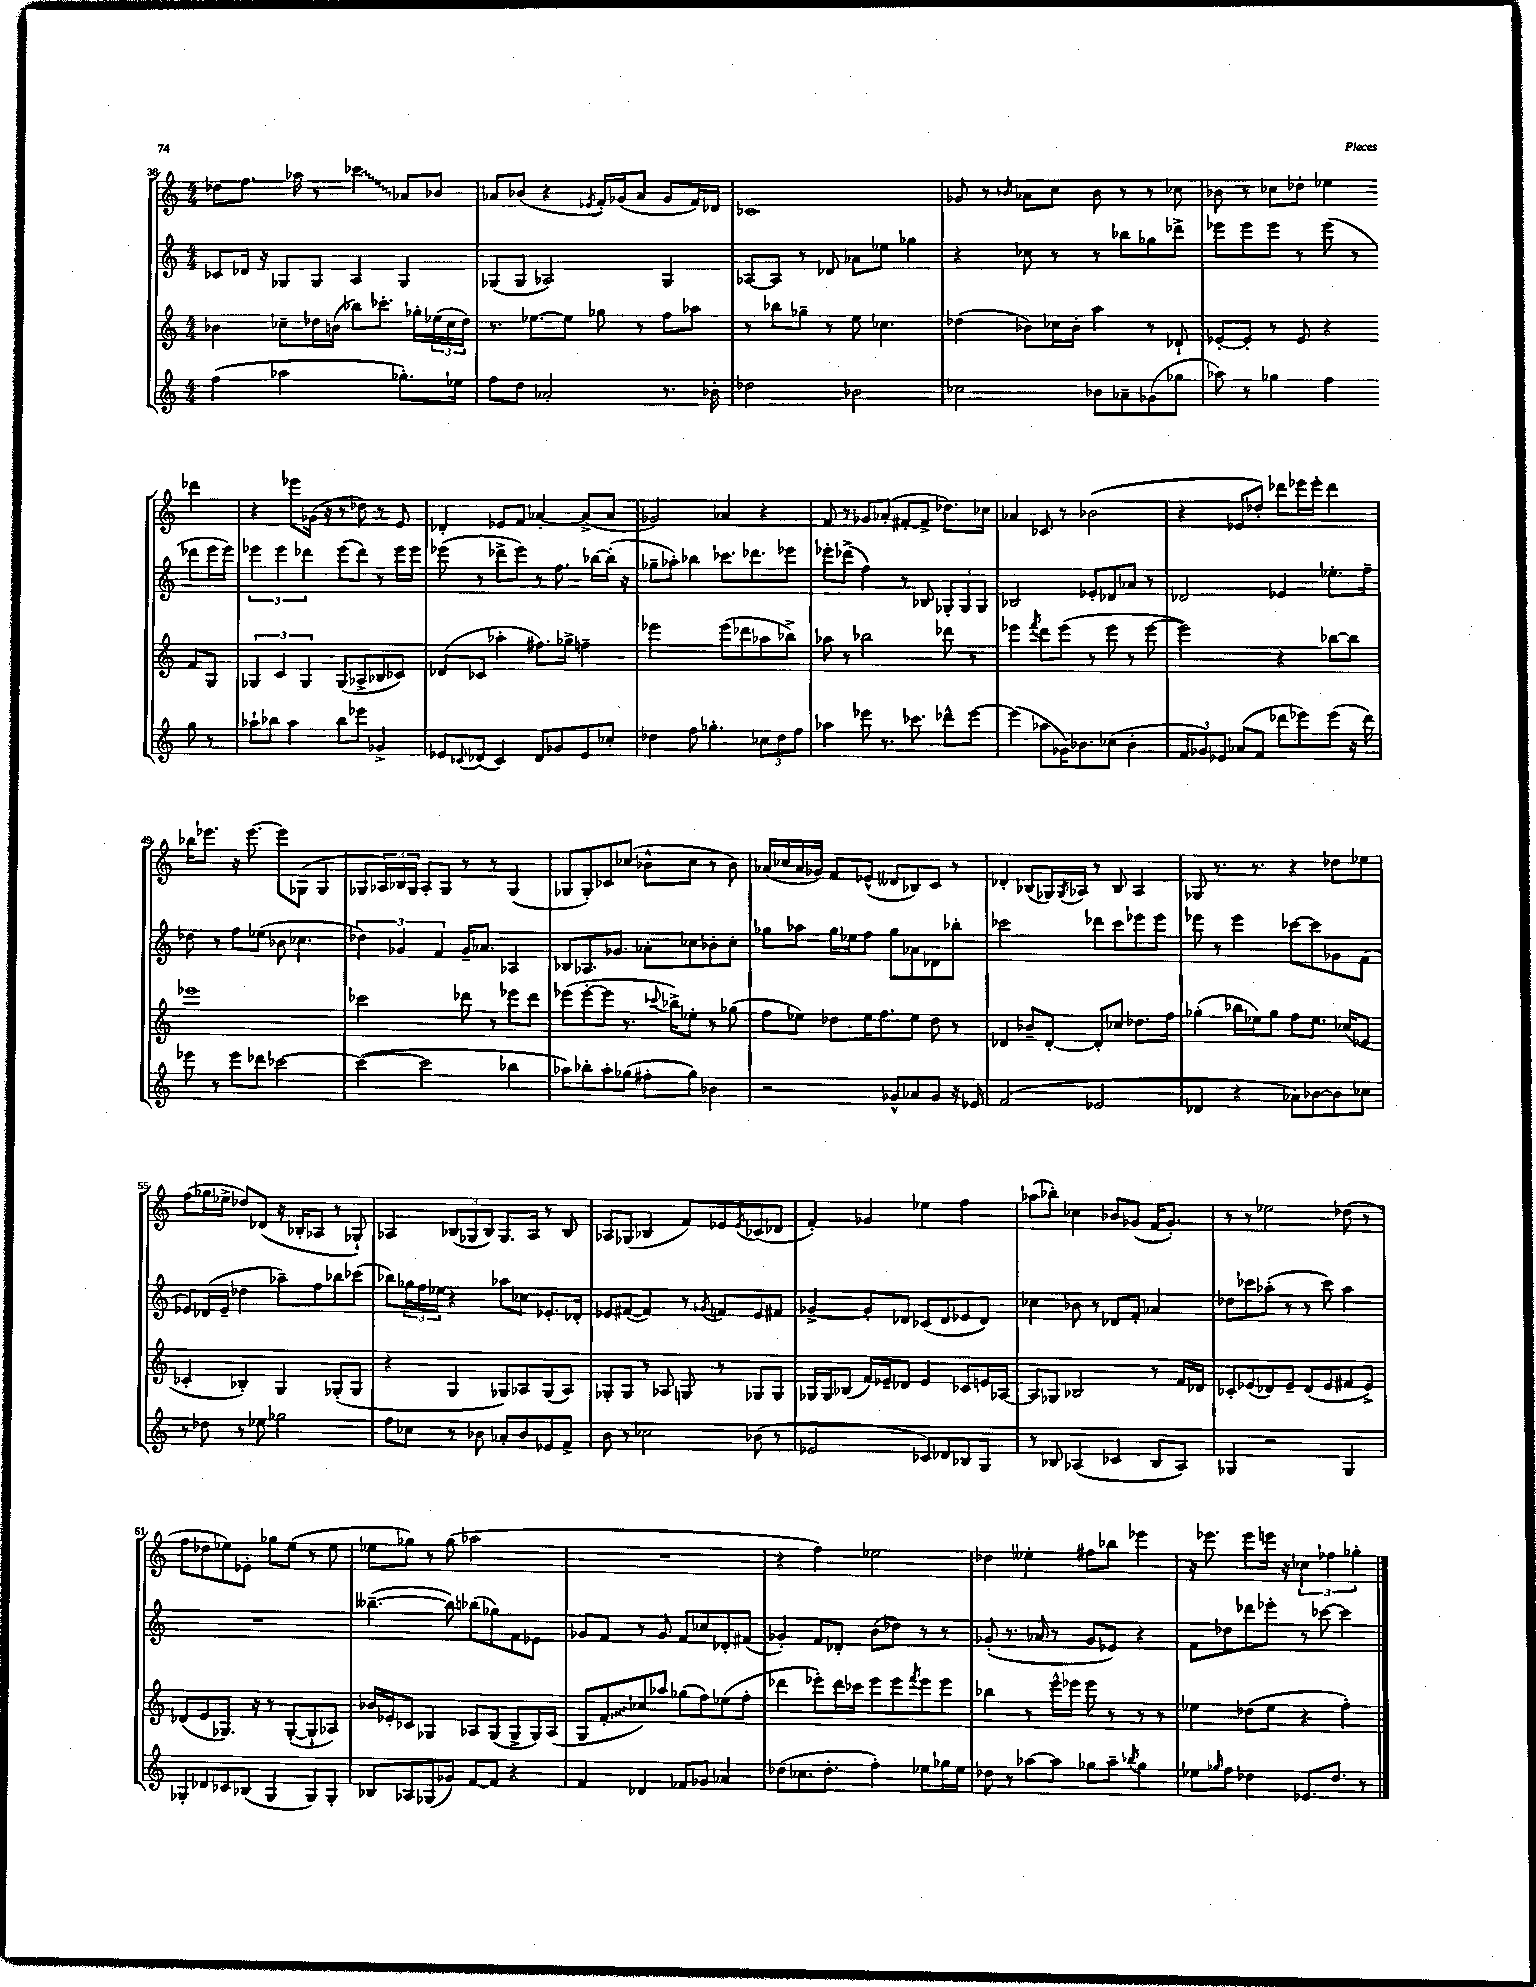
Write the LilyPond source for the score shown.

<<
\new StaffGroup <<
\new Staff = "s0" {
    \clef treble \key c \major \numericTimeSignature \time 4/4
    des''8 f''8. aes''16 r8 \once \override Glissando.style = #'zigzag ces'''4\glissando aes'8 bes'8 |
    aes'8 bes'8( r4 \acciaccatura { ees'8 } f'16-.) ges'16( aes'8 ges'8 f'16) des'16 |
    ces'1 |
    ges'8 r8 \grace { bes'16 } aes'8 c''8 bes'8 r8 r8 ces''8 |
    bes'8 r8 ces''8 des''8-. ees''4 des'''4 |
    r4 ees'''8 ges'16( r16 r8 des''8) r8 e'8 |
    des'4-. ees'8 f'8 aes'4~-. aes'8->( aes'8 |
    ges'2) aes'4 r4 |
    f'8 r8 ges'8 aes'8-.( fis'8~-. fis'8-> des''8.) ces''16 |
    aes'4 ces'8 r8 bes'2( |
    r4 ees'8 des''8-.) des'''8 ees'''16 ees'''16-. des'''4 |
    bes''16 ees'''8. r16 ees'''8.~ ees'''8 ges8( ges4 |
    ges8 \tuplet 3/2 { aes16) bes16 ges16 } aes8-. ges8 r8 r8 ges4( |
    ges8 ges8-.) ces'8 ces''8( bes'8-^ ces''8 r8 bes'8) |
    aes'16( ces''16 aes'16 ges'16) f'8 ees'8-^( deses'8 bes8) c'8 r8 |
    des'4-. bes8( ges16) \acciaccatura { ges8 } aes16 r8 bes8 aes4 |
    ges8 r8. r8. r4 des''8 ees''8 |
    f''8( ges''16 ees''16-> des''8) des'8( r16 bes16-. aes8 r8 ges8-!) |
    aes4 \tuplet 3/2 { bes8( ges8 bes8) } ges8. aes16 r8 bes8 |
    aes8 ges8( bes4 f'8) ees'8 \acciaccatura { ees'8 } ces'8( des'8 |
    f'4-.) ges'4 ees''4 f''4 |
    aes''8( bes''8-.) ces''4 bes'8 ges'8( f'16 ges'8.-.) |
    r8 r8 ees''2 des''8( r8 |
    f''8 des''8 ees''8) ees'8-. ges''8 ees''8( r8 ees''8 |
    ees''8 ges''8) r8 ges''8( aes''2 |
    R1 |
    r4 f''4) ees''2 |
    des''4 eeses''4-. fis''8 bes''8 ees'''4 |
    r16 ees'''8. ees'''8 e'''16 r16 \tuplet 3/2 { ces''4 fes''4 ges''4-. } \bar "|." |
}
\new Staff = "s1" {
    \clef treble \key c \major \numericTimeSignature \time 4/4
    ces'8 des'16 r16 ges8 ges8 a4 ges4 |
    ges8( ges8 aes2) ges4 |
    aes8~ aes8 r8 des'8 aes'8 ees''8 ges''4 |
    r4 ces''8 r8 r8 bes''8 ges''8 des'''8-> |
    ees'''8 ees'''8 ees'''8 r8 ees'''8( r8 des'''8 ees'''16 ees'''16) |
    \tuplet 3/2 { ees'''4 ees'''4 des'''4 } ees'''8( des'''8) r8 ees'''16 ees'''16 |
    ees'''8( r8 des'''8-> ees'''8) r8 f''8. bes''16~ bes''16-.( r16 |
    ges''8-- aes''8-.) bes''4 ces'''8. des'''8. ees'''8 |
    ees'''8-. des'''8->( f''4) r8 bes8 \tuplet 3/2 { ges8-. ges8 ges8 } |
    bes2 ees'8-. des'8 aes'8 r8 |
    des'2 ees'4 ees''8.-. f''16-- |
    des''8 r8 f''8 ees''8( bes'8 ces''4. |
    \tuplet 3/2 { des''4) ges'4 f'4 } ges'16-- aes'8. aes4 |
    bes8 aes8. ges'8. aes'8-. ces''8 bes'8-. ces''8-. |
    ges''8 aes''8 ges''16 ees''16 f''8 ges''8 aes'8 des'8 bes''8-. |
    ces'''2 des'''8 ces'''8 ees'''8 ees'''8 |
    ees'''8 r8 ees'''4 ces'''8~ ces'''8 ges'8 f'8( |
    ees'8) des'16( ees'16-- des''4 aes''8--) f''8 bes''8 ces'''8( |
    bes''8) \tuplet 3/2 { ges''16 f''16 ees''16 } r4 aes''8 ces''8 ees'8.-. des'16-. |
    ees'8 fis'8~( fis'4) r8 \acciaccatura { ges'8 } f'8 ees'8 fis'8 |
    ges'4~-> ges'8-. des'8 ces'8( des'8 ees'8 des'8) |
    ces''4 bes'8 r8 des'8 f'8-. aes'4 |
    des''8 ces'''8 aes''8-.( r8 r8 ces'''8) aes''4 |
    R1 |
    beses''4.~--( beses''8) bes''8( ges''8) f'8 ees'8 |
    ges'8 f'8 r8 ges'8 f'8 ces''8 des'8-. fis'8( |
    ges'4-.) f'8 des'8-. b'8( des''8) r8 r8 |
    ges'8-.( r8. aes'16 r8 ges'8 ees'8) r4 |
    f'8 des''8 des'''8 ees'''8-. r8 ces'''8~ ces'''4 \bar "|." |
}
\new Staff = "s2" {
    \clef treble \key c \major \numericTimeSignature \time 4/4
    bes'4 ces''8-- des''16 b'16( bes''8) ces'''8.-. ges''16-. \tuplet 3/2 { ees''16( ces''16 des''16) } |
    r8. ees''8.~ ees''8 ges''8 r8 f''8 aes''8 |
    r8 bes''8 ges''8-- r8 e''8 ces''4. |
    des''4( bes'8) ces''16 bes'16-. a''4 r8 des'8-! |
    ees'8~-. ees'8-. r8 ees'8 r4 f'8 g8 |
    \tuplet 3/2 { ges4 c'4 ges4 } ges8( aes8-> bes8 ces'8) |
    des'8( ces'8 aes''4-. fis''8.) ges''16-> f''4-- |
    ees'''2 ees'''8( des'''8 aes''8 bes''8->) |
    aes''8 r8 bes''2 des'''8 r8 |
    ees'''4 \acciaccatura { f'''8 } d'''8 ees'''8( r8 ees'''8 r8 ees'''8~ |
    ees'''2) r4 bes''8~ bes''8 |
    ees'''1 |
    ces'''2 des'''8 r8 ees'''8 des'''8 |
    ees'''8( ees'''8~-. ees'''8 r8. \appoggiatura { ces'''8 } bes''16->) ees''8-. r8 ges''8( |
    f''8 ees''8) des''8 ees''16 f''8. ees''8 des''8 r8 |
    des'4 bes'8-- des'8~-. des'8-. ces''8 des''8. f''16 |
    ges''4-.( bes''16 ees''16) ges''8 f''8 ees''8. ces''16( ees'8 |
    ces'4-. bes4-.) g4 ges8-.( ges8 |
    r4 g4 ges8) aes8 ges8( aes8) |
    ges8-. ges8 r8 aes8 g8 r8 ges8 ges8 |
    ges16 ges16 bes8( f'16) ees'16-- des'8 ees'4 ces'8 e'16 aes16~ |
    aes8 ges8 bes2 r8 f'16 des'16 |
    ces'8-. ees'8( des'8) ees'8-- des'8( ees'8 fis'8 ees'8->) |
    des'8( e'8 ges8.) r16 r8 ges8~-.( ges8-! aes8) |
    bes'16 ees'16-. ces'8 ges4 aes8 ges8( ges8-> ges16) aes16( |
    g8 \once \override Glissando.style = #'zigzag f'8-.\glissando ces''8) aes''8 ges''8( f''8) ees''8( f''8-. |
    des'''4 ees'''8-.) des'''16 ces'''16 ees'''8 ees'''8 \acciaccatura { f'''8 } ees'''8 ees'''8 |
    bes''4 r8 e'''16-^ ees'''16 ees'''8 r8 r8 r8 |
    ees''4 des''8( ees''8 r4 f''4-.) \bar "|." |
}
\new Staff = "s3" {
    \clef treble \key c \major \numericTimeSignature \time 4/4
    f''4( aes''2 ges''8.-.) ees''16 |
    f''8 d''8 aes'2-. r8. bes'16-. |
    des''2 bes'2 |
    ces''2 bes'8 aes'8-- ges'8( ges''8 |
    aes''8) r8 ges''4 f''4 ges''8 r8 |
    aes''8-! bes''8 aes''4 bes''8 ees'''8 ges'4-> |
    ees'8 \appoggiatura { ces'8 } des'8( ces'4) des'8 ges'8 ees'8 ces''8-. |
    des''4 f''8 ges''4.-. \tuplet 3/2 { ces''8 des''8 f''8 } |
    aes''4 ees'''8 r8. ces'''8. des'''8-^ ees'''8~ |
    ees'''4( aes''8 ges'16) bes'8. ces''8( bes'4-. |
    \tuplet 3/2 { f'8 ges'8) ees'8 } aes'8( f'8 des'''8 ees'''8) ees'''8( r16 des'''16) |
    ees'''8 r8 ees'''8 des'''8 ces'''2~ |
    ces'''4~( ces'''2 bes''4 |
    aes''8) bes''8-. aes''8-. ges''8( fis''8-. ges''8) bes'4 |
    r2 ges'8-^ aes'8 ges'8 r16 ees'16 |
    f'2( ees'2 |
    des'4 r4 aes'8) bes'8~ bes'8 ces''8 |
    r8 des''8 r8 ees''8 ges''2 |
    f''8 ces''8 r8 bes'8 aes'8-. bes'8 ees'8 f'8-> |
    b'8 r8 ces''2 bes'8( r8 |
    ees'2 ces'8) des'8 bes8 g8 |
    r8 bes8 aes4( ces'4 bes8 aes8) |
    ges4 r2 ges4 |
    ges8-. des'8 ces'8 bes8( ges4 ges8) ges8-. |
    bes8 aes8 ges8( ges'8) f'8~ f'8 r4 |
    f'4 des'4 fes'8 ges'8 aes'4 |
    des''8( ces''8. des''8.-. f''4-.) ees''8 ges''16 ees''16 |
    des''8 r8 aes''8~ aes''8 ges''8 aes''8-- \acciaccatura { bes''8 } ges''4 |
    ees''8 \grace { ges''16 } f''8 des''4 ees'8. des''8. r8 \bar "|." |
}
>>
>>
\layout { \context { \Score currentBarNumber = #38 } }
